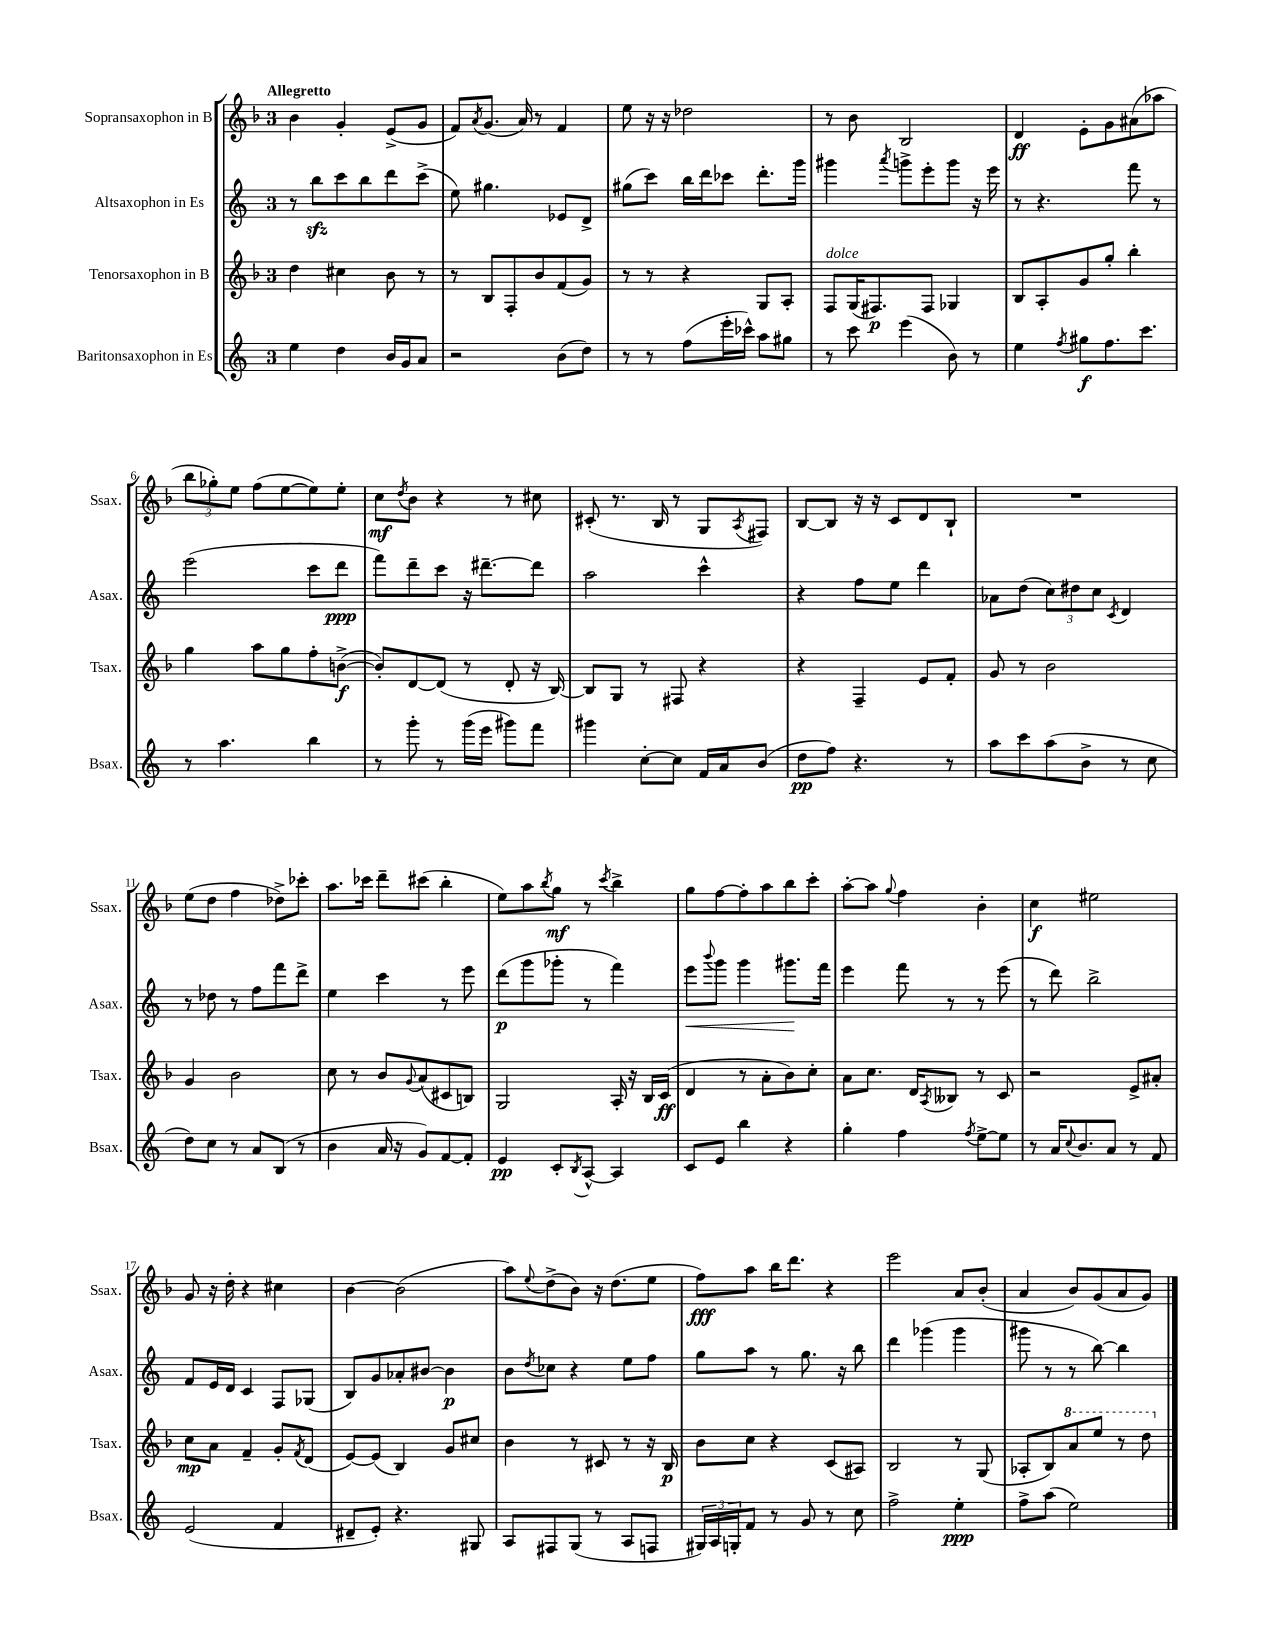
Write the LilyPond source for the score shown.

<<
\new StaffGroup <<
\new Staff = "s0" \with { instrumentName = "Sopransaxophon in B" shortInstrumentName = "Ssax." } {
    \clef treble \key f \major \once \override Staff.TimeSignature.style = #'single-digit \time 3/4 \tempo "Allegretto"
    bes'4 g'4-. e'8->( g'8 |
    f'8) \acciaccatura { a'8 } g'8.( a'16) r8 f'4 |
    e''8 r16 r16 des''2 |
    r8 bes'8 bes2 |
    d'4\ff e'8-. g'8 ais'8( aes''8 |
    \tuplet 3/2 { bes''8 ges''8-.) e''8 } f''8( e''8~ e''8) e''8-. |
    c''8\mf \acciaccatura { d''8 } bes'8 r4 r8 cis''8 |
    cis'8-.( r8. bes16 r8 g8 \acciaccatura { a8 } fis8) |
    bes8~ bes8 r16 r16 c'8 d'8 bes8-! |
    R2. |
    e''8( d''8 f''4 des''8->) ces'''8-. |
    a''8. ces'''16 d'''8-- cis'''8( bes''4-. |
    e''8) a''8 \acciaccatura { bes''8 } g''8\mf r8 \acciaccatura { c'''8 } bes''4-> |
    g''8 f''8~ f''8-. a''8 bes''8 c'''8-. |
    a''8~-. a''8 \appoggiatura { g''8 } f''4 bes'4-. |
    c''4\f eis''2 |
    g'8 r16 d''16-. r4 cis''4 |
    bes'4~ bes'2( |
    a''8) \appoggiatura { e''8 } d''8->( bes'8) r16 d''8.( e''8 |
    f''8\fff) a''8 bes''16 d'''8. r4 |
    e'''2 a'8 bes'8-.( |
    a'4 bes'8) g'8( a'8 g'8) \bar "|." |
}
\new Staff = "s1" \with { instrumentName = "Altsaxophon in Es" shortInstrumentName = "Asax." } {
    \clef treble \key c \major \once \override Staff.TimeSignature.style = #'single-digit \time 3/4
    r8 b''8\sfz c'''8 b''8 d'''8 c'''8->( |
    e''8) gis''4. ees'8 d'8-> |
    gis''8( c'''8) b''16 d'''16 ces'''8 d'''8.-. g'''16 |
    gis'''4 \acciaccatura { a'''8 } g'''8-> e'''8-. g'''8 r16 e'''16 |
    r8 r4. f'''8 r8 |
    e'''2( c'''8 d'''8\ppp |
    f'''8) d'''8-- c'''8 r16 dis'''8.~-- dis'''8 |
    a''2 c'''4-^ |
    r4 f''8 e''8 d'''4 |
    aes'8 d''8( \tuplet 3/2 { c''8) dis''8 c''8 } \acciaccatura { c'8 } d'4 |
    r8 des''8 r8 f''8 f'''8 d'''8-> |
    e''4 c'''4 r8 e'''8 |
    d'''8\p( g'''8 ges'''8-. r8 f'''4) |
    e'''8\< \appoggiatura { b'''8 } g'''8 g'''4 gis'''8.\! f'''16 |
    e'''4 f'''8 r8 r8 e'''8( |
    r8 d'''8) b''2-> |
    f'8 e'16 d'16 c'4 f8 ges8( |
    b8) g'8 aes'8-. bis'8~ bis'4\p |
    b'8 \acciaccatura { d''8 } ces''8 r4 e''8 f''8 |
    g''8 a''8 r8 g''8. r16 b''8 |
    d'''4 ges'''4( ges'''4 |
    gis'''8 r8 r8 b''8~) b''4 \bar "|." |
}
\new Staff = "s2" \with { instrumentName = "Tenorsaxophon in B" shortInstrumentName = "Tsax." } {
    \clef treble \key f \major \once \override Staff.TimeSignature.style = #'single-digit \time 3/4
    d''4 cis''4 bes'8 r8 |
    r8 bes8 f8-. bes'8 f'8( g'8) |
    r8 r8 r4 g8 a8-. |
    f8^\markup { \italic "dolce" } g16( fis8.\p) fis8 ges4 |
    bes8 a8-. g'8 g''8-. bes''4-. |
    g''4 a''8 g''8 f''8-. b'8~->\f( |
    b'8-.) d'8~ d'8( r8 d'8-. r16 bes16~) |
    bes8 g8 r8 fis8 r4 |
    r4 f4-- e'8 f'8-. |
    g'8 r8 bes'2 |
    g'4 bes'2 |
    c''8 r8 bes'8 \appoggiatura { g'8 } a'8( cis'8 b8) |
    g2 a16-. r16 bes16 c'16\ff( |
    d'4 r8 a'8-. bes'8) c''8-. |
    a'8 c''8. d'16 \acciaccatura { a8 } beses8 r8 c'8 |
    r2 e'8-> ais'8-. |
    c''8\mp a'8 f'4-- g'8-. \acciaccatura { f'8 } d'8( |
    e'8~) e'8( bes4) g'8 cis''8 |
    bes'4 r8 cis'8 r8 r16 bes16\p |
    bes'8 c''8 r4 c'8( ais8) |
    bes2 r8 g8( |
    aes8-. bes8) \ottava #1 a''8 e'''8 r8 d'''8 \ottava #0 \bar "|." |
}
\new Staff = "s3" \with { instrumentName = "Baritonsaxophon in Es" shortInstrumentName = "Bsax." } {
    \clef treble \key c \major \once \override Staff.TimeSignature.style = #'single-digit \time 3/4
    e''4 d''4 b'16 g'16 a'8 |
    r2 b'8( d''8) |
    r8 r8 f''8( e'''16-. ces'''16-^) a''8 gis''8 |
    r8 c'''8 e'''4( b'8) r8 |
    e''4 \acciaccatura { f''8 } gis''8\f f''8. c'''8. |
    r8 a''4. b''4 |
    r8 g'''8-. r8 g'''16( e'''16 gis'''8) f'''8 |
    gis'''4 c''8~-. c''8 f'16 a'16 b'8( |
    d''8\pp f''8) r4. r8 |
    a''8 c'''8 a''8( b'8-> r8 c''8 |
    d''8) c''8 r8 a'8 b8( r8 |
    b'4 a'16 r16 g'8) f'8~ f'8-. |
    e'4\pp c'8-. \acciaccatura { b8 } a8~-^ a4 |
    c'8 e'8 b''4 r4 |
    g''4-. f''4 \acciaccatura { f''8 } e''8~-> e''8 |
    r8 a'16 \appoggiatura { c''8 } b'8. a'8 r8 f'8 |
    e'2( f'4 |
    dis'8-- e'8-.) r4. gis8 |
    a8 fis8 g8( r8 a8 f8 |
    \tuplet 3/2 { gis16) a16 g16-. } f'8 r8 g'8 r8 c''8 |
    f''2-> e''4-.\ppp |
    f''8-> a''8( e''2) \bar "|." |
}
>>
>>
